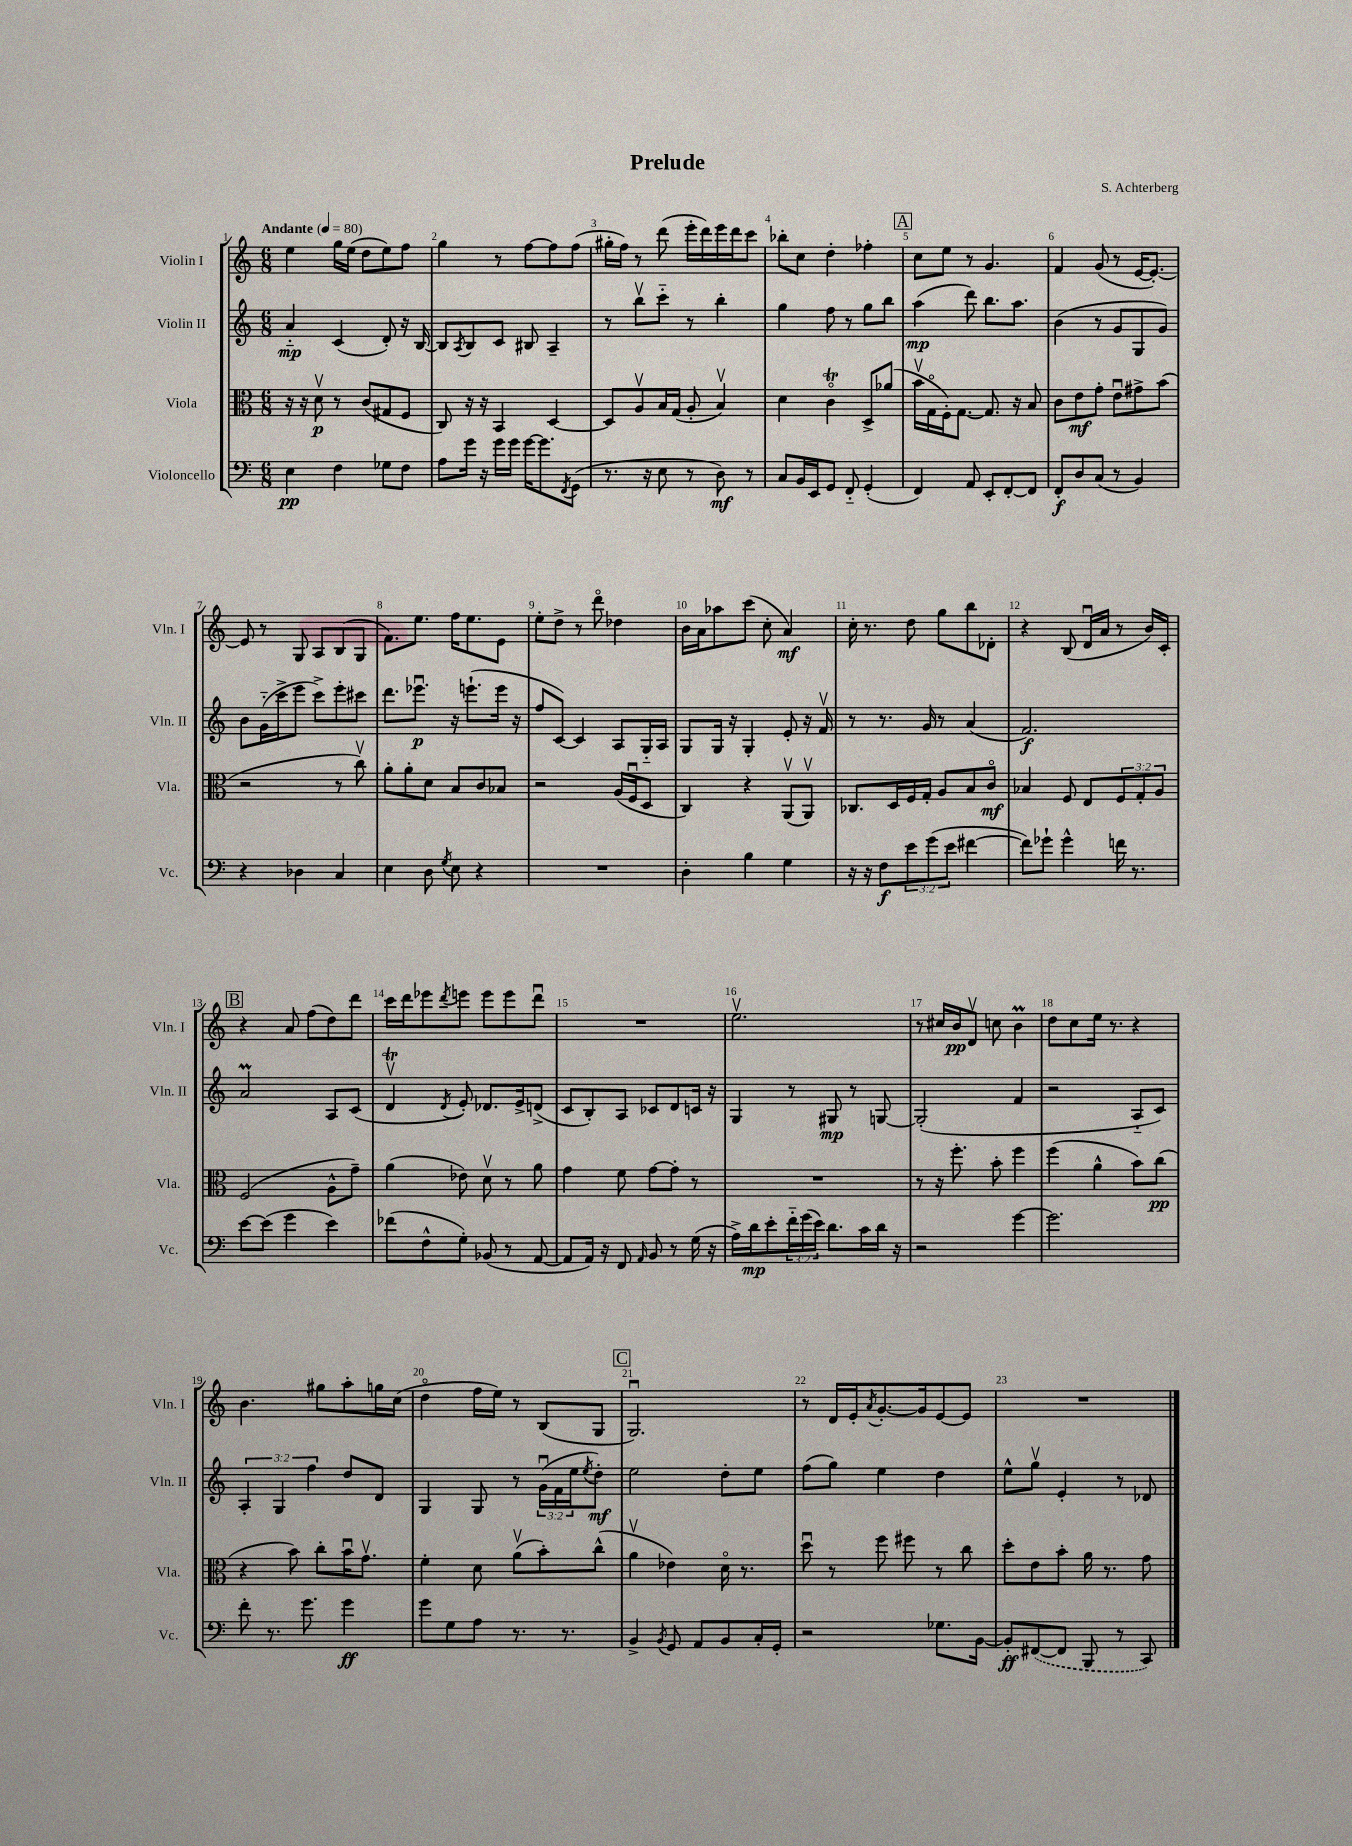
\header { title = "Prelude" composer = "S. Achterberg" }
<<
\new StaffGroup <<
\new Staff = "s0" \with { instrumentName = "Violin I" shortInstrumentName = "Vln. I" } {
    \clef treble \key c \major \numericTimeSignature \time 6/8 \tempo "Andante" 4 = 80
    e''4 g''16 e''16( d''8 e''8) f''8 |
    g''4 r8 f''8~ f''8 f''8( |
    gis''16-. f''16) r8 d'''8( e'''16-. d'''16) e'''16 d'''16 c'''8 |
    bes''8-. c''8 d''4-. fes''4-. |
    \mark \markup { \box "A" } c''8 e''8 r8 g'4. |
    f'4 g'8( r8 e'16~ e'8.~-.) |
    e'8 r8 g8 a8 b8( g8 |
    f'8.) e''8. f''16 e''8. e'8 |
    e''8-. d''8-> r8 d'''8\flageolet des''4 |
    b'16 a'16 aes''8 c'''8( c''8-. a'4\mf) |
    c''16-. r8. d''8 g''8 b''8 des'8-. |
    r4 b8( d'16\downbow a'16 r8 b'16) c'16-. |
    \mark \markup { \box "B" } r4 a'8 f''8( d''8) d'''8 |
    c'''16 d'''16 ees'''8 \acciaccatura { d'''8 } e'''8 e'''8 e'''8 d'''8\downbow |
    R2. |
    e''2.\upbow |
    r8 cis''16 b'16\pp d'8\upbow c''8 b'4\prall |
    d''8 c''8 e''16 r8. r4 |
    b'4. gis''8 a''8-. g''16 c''16( |
    d''4\flageolet f''16 e''16) r8 b8( g8 |
    \mark \markup { \box "C" } g2.\downbow) |
    r8 d'16 e'16-. \acciaccatura { a'8 } g'8.~-. g'16 e'8~ e'8 |
    R2. \bar "|." |
}
\new Staff = "s1" \with { instrumentName = "Violin II" shortInstrumentName = "Vln. II" } {
    \clef treble \key c \major \numericTimeSignature \time 6/8 \override Staff.TupletNumber.text = #tuplet-number::calc-fraction-text
    a'4-_\mp c'4( d'8-.) r16 b16~ |
    b8 \acciaccatura { a8 } b8 c'8 bis8 a4-- |
    r8 b''8\upbow c'''8-_ r8 b''4-. |
    g''4 f''8 r8 g''8 b''8 |
    \mark \markup { \box "A" } a''4\mp( d'''8) b''8. a''8. |
    b'4( r8 g'8 g8 g'8) |
    b'8 g'16-_( c'''16-> e'''8 c'''8->) e'''8-. cis'''8 |
    d'''8. ees'''8.\downbow\p r16 e'''8.-!( e'''16 r16 |
    f''8 c'8~) c'4 a8 g16-_ a16 |
    g8 g16 r16 g4-. e'8-. r16 f'16\upbow |
    r8 r8. g'16 r8 a'4( |
    f'2.\f) |
    \mark \markup { \box "B" } a'2\prall a8 c'8( |
    d'4\upbow\trill \acciaccatura { d'8 } e'8-.) des'8. e'16-> d'8->( |
    c'8 b8-.) a8 ces'8 d'8 c'16 r16 |
    g4 r8 gis8\mp r8 g8~ |
    g2-.( f'4 |
    r2 a8-_ c'8) |
    \tuplet 3/2 { a4-. g4 f''4 } d''8 d'8 |
    g4 g8 r8 \tuplet 3/2 { g'16\downbow( f'16 e''16 } \acciaccatura { e''8 } d''8-.\mf) |
    \mark \markup { \box "C" } e''2 d''8-. e''8 |
    f''8( g''8) e''4 d''4 |
    e''8-^ g''8\upbow e'4-. r8 des'8 \bar "|." |
}
\new Staff = "s2" \with { instrumentName = "Viola" shortInstrumentName = "Vla." } {
    \clef alto \key c \major \numericTimeSignature \time 6/8 \override Staff.TupletNumber.text = #tuplet-number::calc-fraction-text
    r16 r16 d'8\upbow\p r8 c'8( gis8 f8 |
    c8) r16 r16 b,4 d4~ |
    d8 a8\upbow b16 g16( a8-. b4\upbow) |
    d'4 c'4\flageolet\trill d8-> aes'8( |
    \mark \markup { \box "A" } b'16\upbow g16\flageolet f16-.) g8.~ g8. r16 b8 |
    c'8 e'8\mf g'8-. e'8\downbow gis'8-> b'8( |
    r2 r8 c''8\upbow) |
    a'8-. a'8-. d'8 b8 c'8 bes8 |
    r2 a16( f16\downbow d8 |
    c4) r4 a,8\upbow( a,8\upbow) |
    ces8. d16 f16 g16-. a8 b8 c'8\flageolet\mf |
    bes4 f8 e8 \tuplet 3/2 { f8 g8-. a8 } |
    \mark \markup { \box "B" } f2( a8-^ g'8--) |
    a'4( ees'8) d'8\upbow r8 a'8 |
    g'4 f'8 g'8~ g'8-. r8 |
    R2. |
    r8 r16 f''8.-. b'8-. f''4 |
    f''4( a'4-^ b'8) c''8\pp( |
    r4 b'8) c''8-. b'16\downbow g'8.\upbow |
    f'4-. d'8 a'8\upbow( b'8-.) c''8-^( |
    \mark \markup { \box "C" } a'4\upbow ees'4) d'16\flageolet r8. |
    d''8\downbow r8 f''8 fis''8 r8 c''8 |
    d''8-. e'8 b'8-. a'16 r8. g'8 \bar "|." |
}
\new Staff = "s3" \with { instrumentName = "Violoncello" shortInstrumentName = "Vc." } {
    \clef bass \key c \major \numericTimeSignature \time 6/8 \override Staff.TupletNumber.text = #tuplet-number::calc-fraction-text
    e4\pp f4 ges8 f8 |
    a8 g'16 r16 g'16 g'16 g'16~ g'8. \acciaccatura { f,8 } g,8( |
    r8. r16 e8 r8 d8\mf) r8 |
    c8 b,16 e,16 g,8 f,8-_ g,4-.( |
    \mark \markup { \box "A" } f,4) a,8 e,8-. f,8~-. f,8 |
    f,8-.\f d8 c8( r8 b,4) |
    r4 des4 c4 |
    e4 d8 \acciaccatura { g8 } e8 r4 |
    R2. |
    d4-. b4 g4 |
    r16 r16 f8\f \tuplet 3/2 { e'8 g'8( e'8 } fis'4~ |
    fis'8) ges'8-! ges'4-^ f'16 r8. |
    \mark \markup { \box "B" } e'8~ e'8( g'4 e'4) |
    fes'8( f8-^ g8-.) bes,8( r8 a,8~ |
    a,8 a,16) r16 f,8 \grace { a,16 } b,8 r8 g16( r16 |
    a16->) d'16\mp e'8-. \tuplet 3/2 { f'16-_ g'16( e'16) } d'8. c'16 d'16 r16 |
    r2 g'4~ |
    g'2. |
    f'8-. r8. g'8. g'4\ff |
    g'8 g8 a8 r8. r8. |
    \mark \markup { \box "C" } b,4-> \acciaccatura { b,8 } g,8 a,8 b,8 c16-. g,16-. |
    r2 ges8. b,16~ |
    b,8-.\ff \once \slurDashed fis,8~( fis,8 b,,8 r8 c,8) \bar "|." |
}
>>
>>
\layout { \context { \Score \override BarNumber.break-visibility = ##(#f #t #t) barNumberVisibility = #all-bar-numbers-visible } }
